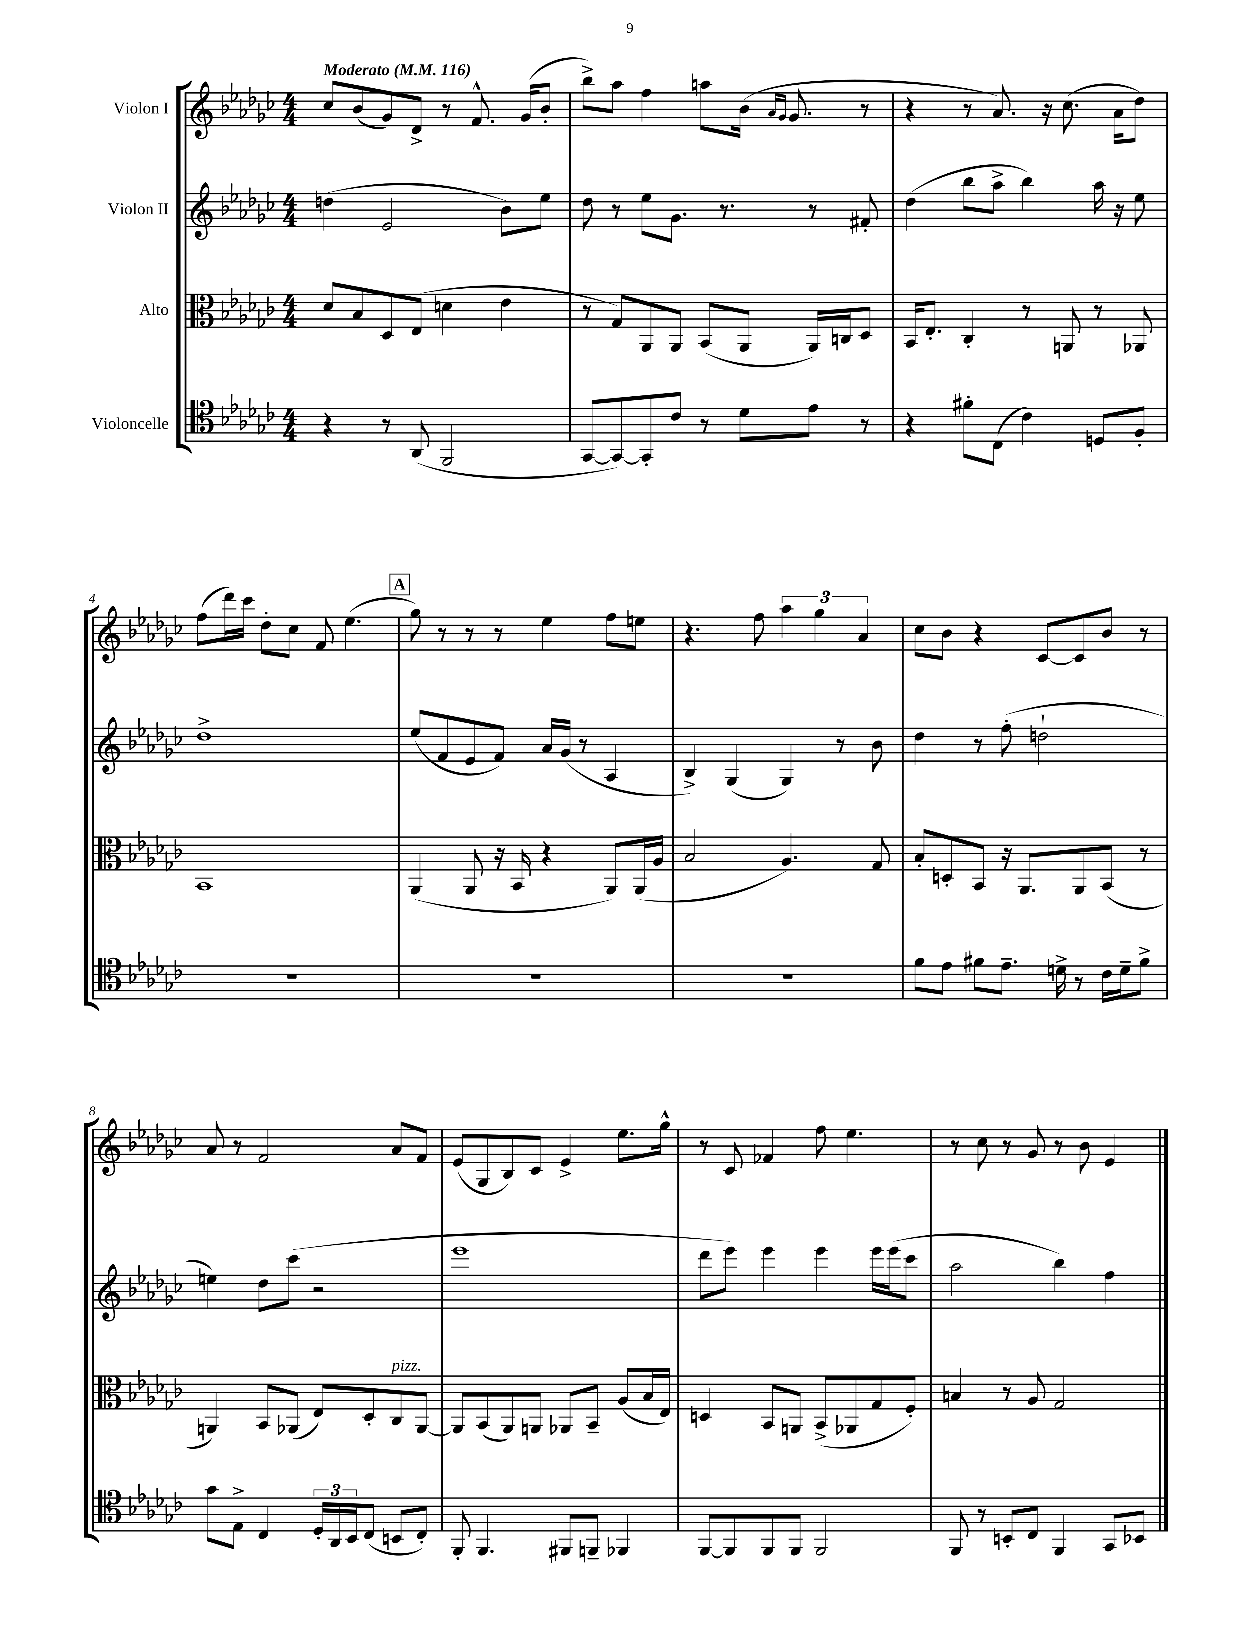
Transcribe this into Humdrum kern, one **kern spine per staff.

**kern	**kern	**kern	**kern
*staff4	*staff3	*staff2	*staff1
*clefC4	*clefC3	*clefG2	*clefG2
*k[b-e-a-d-g-c-]	*k[b-e-a-d-g-c-]	*k[b-e-a-d-g-c-]	*k[b-e-a-d-g-c-]
*M4/4	*M4/4	*M4/4	*M4/4
*MM116	*MM116	*MM116	*MM116
4r	8d-	(4dd	8cc-
.	8B-	.	(8b-
8r	8D-	2e-	8g-)
(8AA-	(8E-	.	8d-^
2FF	4d	.	8r
.	.	.	8.f^^
.	4e-	8b-)	.
.	.	.	(16g-
.	.	8ee-	8b-'
=	=	=	=
[8GG-	8r	8dd-	8bb-^)
8GG-_)	8G-)	8r	8aa-
8GG-']	8AA-	8ee-	4ff
8c-	8AA-	8.g-	.
8r	(8BB-	.	8aa
.	.	8.r	.
8d-	8AA-	.	(16b-
.	.	.	16qqa-
.	.	.	16qqg-
.	.	.	8.g-
8e-	16AA-)	8r	.
.	16C	.	.
8r	8D-	8f#'	8r
=	=	=	=
4r	16BB-	(4dd-	4r
.	8.E-'	.	.
8f#'	4C-'	8bb-	8r
(8C-	.	8aa-^	8.a-)
4c-)	8r	4bb-)	.
.	.	.	16r
.	8AA	.	(8.cc-
8D	8r	16aa-	.
.	.	16r	16a-
8F'	8AA-	8ee-	8dd-)
=	=	=	=
1r	1BB-	1dd-^	(8ff
.	.	.	16ddd-)
.	.	.	16ccc-
.	.	.	8dd-'
.	.	.	8cc-
.	.	.	8f
.	.	.	(4.ee-
=	=	=	=
1r	(4AA-	(8ee-	8gg-)
.	.	8f	8r
.	8AA-	8e-	8r
.	16r	8f)	8r
.	16BB-	.	.
.	4r	16a-	4ee-
.	.	(16g-	.
.	.	8r	.
.	8AA-)	4A-	8ff
.	(16AA-	.	8ee
.	16A-	.	.
=	=	=	=
1r	2B-	4B-^)	4.r
.	.	(4G-	.
.	.	.	8ff
.	4.A-)	4G-)	6aa-
.	.	.	6gg-
.	.	8r	.
.	.	.	6a-
.	8G-	8b-	.
=	=	=	=
8f	8B-'	4dd-	8cc-
8e-	8D'	.	8b-
8f#	8BB-	8r	4r
8.e-~	16r	(8ff'	.
.	8.AA-	.	.
.	.	2dd`	[8c-
16d^	.	.	.
8r	8AA-	.	8c-]
16c-	(8BB-	.	8b-
16d~	.	.	.
8f#^	8r	.	8r
=	=	=	=
8g-	4AA)	4ee)	8a-
8E-^	.	.	8r
4C-	8BB-	8dd-	2f
.	(8AA-	(8ccc-	.
24D-'	8E-)	2r	.
24AA-	.	.	.
24BB-	.	.	.
(8C-	8D-'	.	.
8BB	8C-	.	8a-
8C-')	[8AA-	.	8f
=	=	=	=
8FF'	8AA-]	1eee-	(8e-
4.FF	(8BB-	.	8G-
.	8AA-)	.	8B-)
.	8AA	.	8c-
8FF#	8AA-	.	4e-^
8FF~	8BB-~	.	.
4FF-	(8A-	.	8.ee-
.	16B-	.	.
.	16E-)	.	16gg-^^
=	=	=	=
[8FF	4D	8ddd-	8r
8FF]	.	8eee-)	8c-
8FF	8BB-	4eee-	4f-
8FF	8AA	.	.
2FF	(8BB-^	4eee-	8ff
.	8AA-	.	4.ee-
.	8G-	16eee-	.
.	.	(16eee-	.
.	8F')	8ccc-	.
=	=	=	=
8FF	4B	2aa-	8r
8r	.	.	8cc-
8BB'	8r	.	8r
8C-	8A-	.	8g-
4FF	2G-	4bb-)	8r
.	.	.	8b-
8GG-	.	4ff	4e-
8BB-	.	.	.
==	==	==	==
*-	*-	*-	*-
